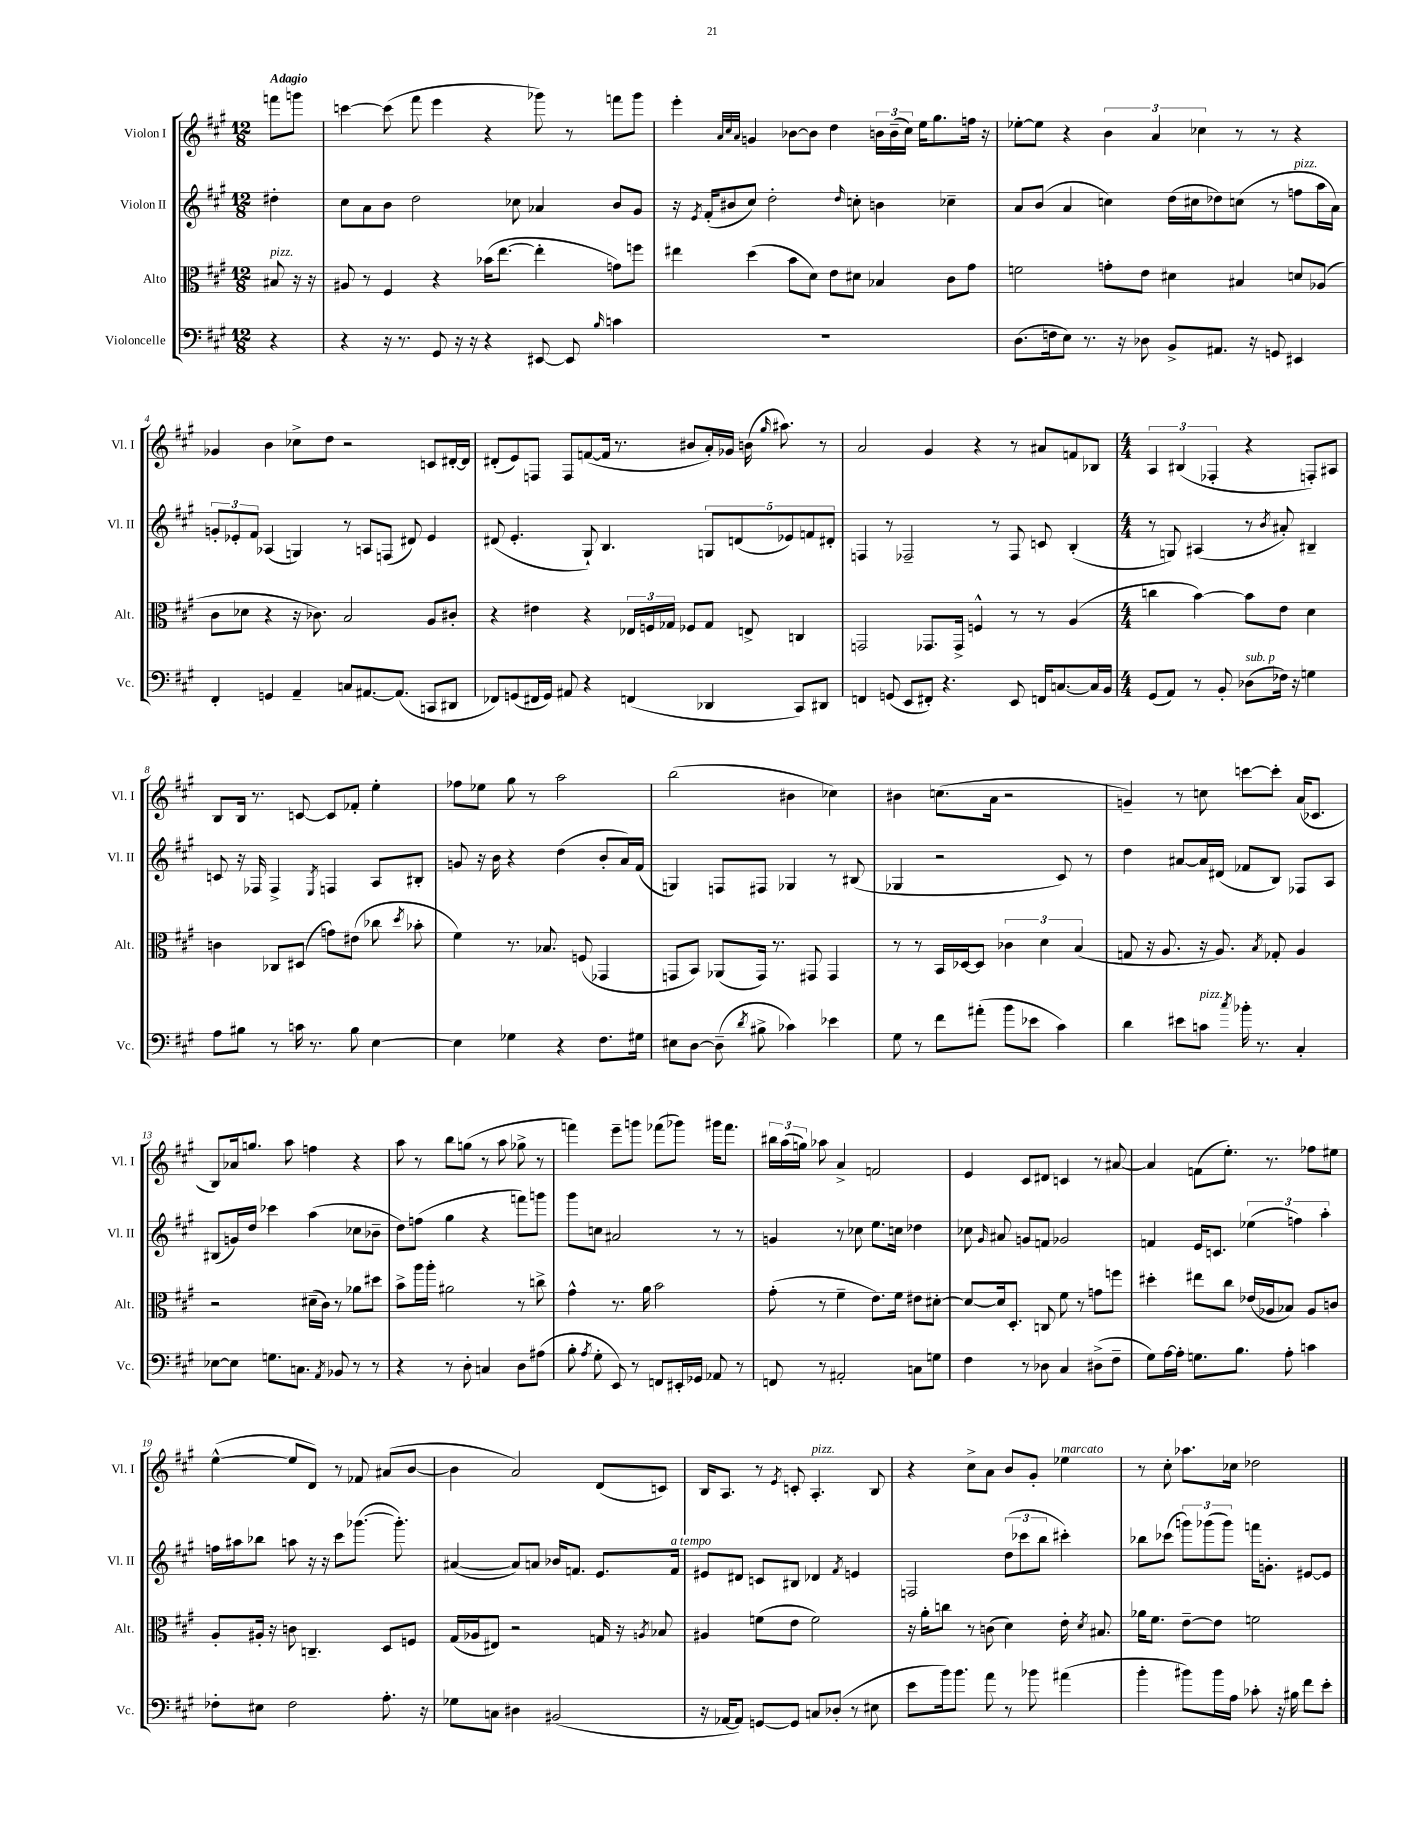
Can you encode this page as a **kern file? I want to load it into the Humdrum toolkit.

**kern	**kern	**kern	**kern
*part4	*part3	*part2	*part1
*staff4	*staff3	*staff2	*staff1
*I"Violoncelle	*I"Alto	*I"Violon II	*I"Violon I
*I'Vc.	*I'Alt.	*I'Vl. II	*I'Vl. I
*clefF4	*clefC3	*clefG2	*clefG2
*k[f#c#g#]	*k[f#c#g#]	*k[f#c#g#]	*k[f#c#g#]
*M12/8	*M12/8	*M12/8	*M12/8
=	=	=	=
!	!	!	!LO:TX:a:B:t=Adagio
!	!LO:TX:a:i:t=pizz.	!	!
4r	8B#X/	4dd#X'\	8fffn\L
.	16r	.	8gggn\J
.	16r	.	.
=1	=1	=1	=1
4r	8A#X/	8cc#\L	[4cccn\
.	8r	8a\	.
16r	4F#/	8b\J	(8ccc\]
8.r	.	.	.
.	.	2dd\	8fff#\
8GG#/	4r	.	4eee\
16r	.	.	.
16r	.	.	.
4r	(16b-X\KL	.	4r
.	[8.ee\J	.	.
.	.	8cc-X\	.
[8EE#X/	4ee'\]	4a-X/	8ggg-X\)
8EE#/]	.	.	8r
16qqB/	.	.	.
4cn\	8gn\L)	8b/L	8fffn\L
.	8ffn\J	8g#/J	8ggg-\J
=2	=2	=2	=2
1.r	4ee#X\	16r	4eee'\
.	.	8qe/	.
.	.	(16f#'/KL	.
.	.	8b#X/	.
.	.	.	32qqa/LLL
.	.	.	32qqcc#/
.	.	.	32qqa/JJJ
.	(4dd\	8cc#/J)	4gn/
.	.	2dd'\	.
.	8b\L	.	[8b-X\L
.	8d\J)	.	8b-\J]
.	8e\L	.	4dd\
.	.	16qqdd/	.
.	8d#X\J	8ccn'\	.
.	4B-X/	4bn\	24bn\LL
.	.	.	(24b~\
.	.	.	24cc#\JJ)
.	.	.	16ee\KL
.	.	.	8.gg#\
.	8c#\L	4cc-X~\	.
.	8g#\J	.	16ffn\Jk
.	.	.	16r
=3	=3	=3	=3
(8.D\L	2fn\	8a/L	[8ee-X'\L
.	.	(8b/J	8ee-\J]
16Fn\k	.	.	.
8E\J)	.	4a/	4r
8.r	.	.	.
.	8gn'\L	4ccn\)	6b\
16r	.	.	.
8D-X\	8e\J	.	.
.	.	.	6a/
8BB^/L	4d#X\	(16dd\LL	.
.	.	16cc#X\J	.
.	.	.	6cc-X\
8.AA#X/J	.	8dd-X\)	.
.	4B#X/	(8ccn\J	8r
16r	.	.	.
8GGn/	.	8r	8r
!	!	!LO:TX:a:i:t=pizz.	!
4EE#X/	8dn/L	8ffn\L	4r
.	(8A-X/J	16aa\L	.
.	.	16a\JJ)	.
!!LO:LB:g=z
=4	=4	=4	=4
4FF#'/	8c#\L	12gn'/L	4g-X/
.	.	12e-X'/	.
.	8d-X\J	.	.
.	.	12f#/J	.
4GGn/	4r	(4A-X/	4b\
4AA~/	16r	4Gn/)	8cc-X^\L
.	8.c-X\)	.	.
.	.	.	8dd\J
8Cn/L	2B/	8r	2r
[8.AA#X/	.	8An/L	.
.	.	(8Fn/J	.
(8.AA#/J]	.	.	.
.	.	8d#X/)	.
8CCn/L	8A/L	4e-/	8cn/L
8DD#X/J	8c#X'/J	.	[16d#X'/L
.	.	.	16d#/JJ]
=5	=5	=5	=5
8FF-X/L)	4r	(8d#X/	(8d#X'/L
(8GGn/	.	4.e'/	8e/)
16FF#X/L	4e#X\	.	8Fn/J
16GG/JJ)	.	.	.
8AA#X/	.	.	8F/L
4r	4r	8G#`/)	([8fn/
.	.	4.B/	16f/Jk]
.	.	.	8.r
(4FFn/	24E-X/LL	.	.
.	24Fn/	.	.
.	24G-X/JJ	.	.
.	8F-X/L	.	8b#X/L
4DD-X/	8G-/J	10Gn/L	16a'/L)
.	.	.	16g-X/JJ
.	.	(10dn/	.
.	8En^/	.	(16bn\
.	.	.	16qqgg#/
.	.	.	8.aa#X\)
.	.	10e-X/)	.
8CC#/L)	4Cn/	.	.
.	.	10fn/	.
8DD#X/J	.	.	8r
.	.	10d#X'/J	.
=6	=6	=6	=6
4FFn/	2GGn/	4Fn/	2a/
(8GGn/	.	8r	.
8EE/L	.	2F-X~/	.
8FF#X'/J)	8.GG-X/L	.	4g#/
4.r	.	.	.
.	16GG-^/Jk	.	.
.	4Fn^^/	.	4r
.	.	8r	.
8EE/	8r	8F-/	8r
16FFn/KL	8r	8cn/	8a#X/L
[8.Cn/	.	.	.
.	(4A/	(4B'/	8fn/
16C/L]	.	.	8B-X/J
16BB/JJ	.	.	.
=7	=7	=7	=7
*M4/4	*M4/4	*M4/4	*M4/4
(8GG#/L	4ccn\	8r	6A/
8AA/J)	.	8Gn/)	.
.	.	.	(6B#X/
8r	[4b\)	(4A#X/	.
.	.	.	6F-X'/
8BB'/	.	.	.
!LO:TX:a:i:t=sub. p	!	!	!
(8D-X\L	8b\L]	8r	4r
.	.	8qb/	.
16F-X\Jk)	8e\J	8a#X'/)	.
16r	.	.	.
4Gn\	4d\	4B#X~/	8Fn'/L)
.	.	.	8A#X/J
!!LO:LB:g=z
=8	=8	=8	=8
8A\L	4cn\	8cn/	8B/L
8B#X\J	.	16r	16B/Jk
.	.	16F-X/	8.r
8r	8C-X/L	4F-^/	.
16cn\	(8D#X/J	.	[8cn/
8.r	.	.	.
.	.	8qE/	.
.	8gn\L)	4Fn/	8c/L]
8B#\	(8e#X\J	.	8f-X'/J
[4E\	8cc-X\	8A/L	4ee'\
.	8qdd/	.	.
.	8b-X'\	8B#X'/J	.
=9	=9	=9	=9
4E\]	4f#\)	8gn/	8ff-X\L
.	.	16r	8ee-X\J
.	.	16b\	.
4G-X\	8.r	4r	8gg#\
.	.	.	8r
.	8.B-X/	.	.
4r	.	(4dd\	2aa\
.	(8Fn/	.	.
8.F#\L	4GG-X/	8b'/L	.
.	.	16a/L)	.
16G#X\Jk	.	(16f#/JJ	.
=10	=10	=10	=10
8E#X\L	8GGn/L	4Gn/)	(2bb\
[8D\J	8BB/J)	.	.
(8D~\]	(8AA-X/L	8Fn/L	.
8qd/	.	.	.
8B#X^\	16GG/Jk)	8F#X/J	.
.	8.r	.	.
4c-X\)	.	4G-X/	4b#X\
.	8GG#X/	.	.
4e-X\	4GG#/	8r	4cc-X\)
.	.	(8B#X/	.
=11	=11	=11	=11
8G#\	8r	4G-X/	4b#X\
8r	8r	.	.
8f#\L	16BB/LL	2r	(8.ccn\L
.	[16D-X/J	.	.
(8a#X'\J	8D-/J]	.	.
.	.	.	16a\Jk
8b\L	6c-X\	.	2r
8e-X\J	.	.	.
.	6d\	.	.
4c#\)	.	8c#/)	.
.	(6B/	.	.
.	.	8r	.
=12	=12	=12	=12
4d\	8Gn/	4dd\	4gn~/)
.	16r	.	.
.	8.A/	.	.
8e#X\L	.	[8a#X/L	8r
!LO:TX:a:i:t=pizz.	!	!	!
8cn\J	16r	16a#/L]	8ccn\
.	8.A/)	(16d#X/JJ	.
8qcc#/	.	.	.
16b-X'\	.	8f-X/L	[8cccn\L
8.r	.	.	.
.	8qB/	.	.
.	8G-X'/	8B/J)	8ccc'\J]
4C#'/	4A/	8F-X/L	(16a/KL
.	.	.	8.c-X/J
.	.	8A/J	.
!!LO:LB:g=z
=13	=13	=13	=13
[8E-X\L	2r	(8B#X/L	8B/L)
8E-\J]	.	16gn/L)	16a-X/k
.	.	16dd/JJ	8.ggn/J
8.Gn\L	.	4ccc-X\	.
.	.	.	8aa\
8.Cn\J	.	.	.
.	(16d#X~\LL	(4aa\	4ffn\
.	16c#\JJ)	.	.
8qAA/	.	.	.
8BB-X/	8r	.	.
8r	8a-X\L	8cc-X\L	4r
8r	8dd#X\J	8b-X~\J	.
=14	=14	=14	=14
4r	8b^\L	8dd\L)	8aa\
.	16aa\L	(8ffn\J	8r
.	16aa'\JJ	.	.
8r	2a#X\	4gg#\	8bb\L
8D'\	.	.	(8ggn\J
4Cn/	.	4r	8r
.	.	.	8aa\
8D\L	8r	8fffn\L)	8gg-X^\
(8A#X\J	8ccn^\	8gggn\J	8r
=15	=15	=15	=15
8B'\	4g#^^\	8ggg#\L	4fffn\)
8qA/	.	.	.
8G#'\	.	8ccn\J	.
8EE/)	8.r	2a#X/	8eee~\L
8r	.	.	8gggn\J
.	16a\	.	.
8FFn/L	2b\	.	(8fff-X\L
16EE#X'/L	.	.	8ggg-X\J)
16GG-X/JJ	.	.	.
8AA-X/	.	8r	16ggg#X\KL
.	.	.	8.fff-\J
8r	.	8r	.
=16	=16	=16	=16
8FFn/	(8g#'\	4gn/	24bb#X\LL
.	.	.	(24aa\
.	.	.	24ggn\JJ)
8r	8r	.	8aa-X\
2AA#X'/	4f#~\	8r	4a^/
.	.	8cc-X\	.
.	8.e\L)	8.ee\L	2fn/
.	16f#\Jk	16ccn\Jk	.
8Cn\L	8e#X\L	4dd-X\	.
8Gn\J	[8d#X'\J	.	.
=17	=17	=17	=17
4F#\	8d#/L_	8cc-X\	4e/
.	.	16qqg#/	.
.	16d#/k]	8a#X/	.
.	8.D'/J	.	.
8r	.	8gn/L	8c#/L
8D-X\	8Cn/	8fn/J	8d#X/J
4C#/	8f#\	2g-X/	4cn/
.	8r	.	.
(8D#X^\L	8gn\L	.	8r
8F#~\J	8ffn\J	.	[8a#X/
=18	=18	=18	=18
8G#\L)	4dd#X'\	4fn/	4a#/]
[16A\L	.	.	.
16A'\JJ]	.	.	.
8.Gn\L	8ee#X\L	16e/KL	(8fn\L
.	.	8.cn/J	.
.	8cc#\J	.	8.ee'\J)
8.B\J	.	.	.
.	(16e-X/LL	(6ee-X\	.
.	16A-X/J	.	8.r
8A'\	8B-X/J)	.	.
.	.	6ffn\)	.
4cn\	8A-/L	.	8ff-X\L
.	.	6aa'\	.
.	8cn/J	.	8ee#X\J
!!LO:LB:g=z
=19	=19	=19	=19
8F-X'\L	8A'/L	16ffn\LL	([4ee^^\
.	.	16aa#X\J	.
8E#X\J	16A#X'/Jk	8bb-X\J	.
.	16r	.	.
2F-\	8cn\	8aan\	8ee/L]
.	4.Cn~/	16r	8d/J)
.	.	16r	.
.	.	8ccc#\L	8r
.	.	([8.ggg-X\J	8f-X/
8.A'\	8D/L	.	(8a#X/L
.	.	8.ggg-'\])	.
.	8Fn/J	.	[8b/J
16r	.	.	.
=20	=20	=20	=20
8G-X\L	(16G#/LL	([4a#X/	4b\]
.	16A-X/J	.	.
8Cn\J	8E#X/J)	.	.
4D#X\	2r	8a#/L])	2a/)
.	.	8an/J	.
(2BB#X/	.	16b-X/KL	.
.	.	8.fn/J	.
.	16Gn/	8.e/L	(8d/L
.	16r	.	.
.	8qAn/	.	.
.	8B-X/	.	8cn/J)
!	!	!LO:TX:a:i:t=a tempo	!
.	.	16f/Jk	.
=21	=21	=21	=21
16r	4A#X/	8e#X/L	16B/KL
[16AA-X/KL	.	.	8.A/J
8AA-/J])	.	8d#X/J	.
[8GGn/L	(8fn\L	8cn/L	8r
.	.	.	8qe/
8GG/J]	8e\J	8B#X/J	8cn'/
!	!	!	!LO:TX:a:i:t=pizz.
8Cn/L	2f\)	4d-X/	4.A'/
(8D-X'/J	.	.	.
.	.	8qf#/	.
8r	.	4en/	.
8E#X\	.	.	8B/
=22	=22	=22	=22
8e\L	16r	2Fn/	4r
.	16a'\KL	.	.
16b\k)	8ccn\J	.	.
8.b\J	.	.	.
.	8r	.	8cc#^\L
8a\	(8cn\	.	8a\J
8r	4d\)	(12dd\L	8b/L
.	.	12ccc-X\	.
8b-X\	.	.	8g#'/J
.	.	12bb\J	.
!	!	!	!LO:TX:a:i:t=marcato
(4a#X\	16e'\	4ccc#X'\)	4ee-X\
.	8qd/	.	.
.	8.B#X/	.	.
=23	=23	=23	=23
4b'\	16a-X\KL	8bb-X\L	8r
.	8.f#\J	.	.
.	.	(8ccc-X\J	8cc#'\
8b#X\L)	[8e~\L	12gggn\L)	8.aa-X\L
.	.	(12ggg-X\	.
16b#\L	8e\J]	.	.
.	.	12ggg-\J)	.
16A\JJ	.	.	16cc-X\Jk
8c-X'\	2fn\	16fffn\KL	2dd-X\
.	.	8.gn'\J	.
16r	.	.	.
16B#X\	.	.	.
8f#\L	.	[8e#X/L	.
8e'\J	.	8e#/J]	.
==	==	==	==
*-	*-	*-	*-
